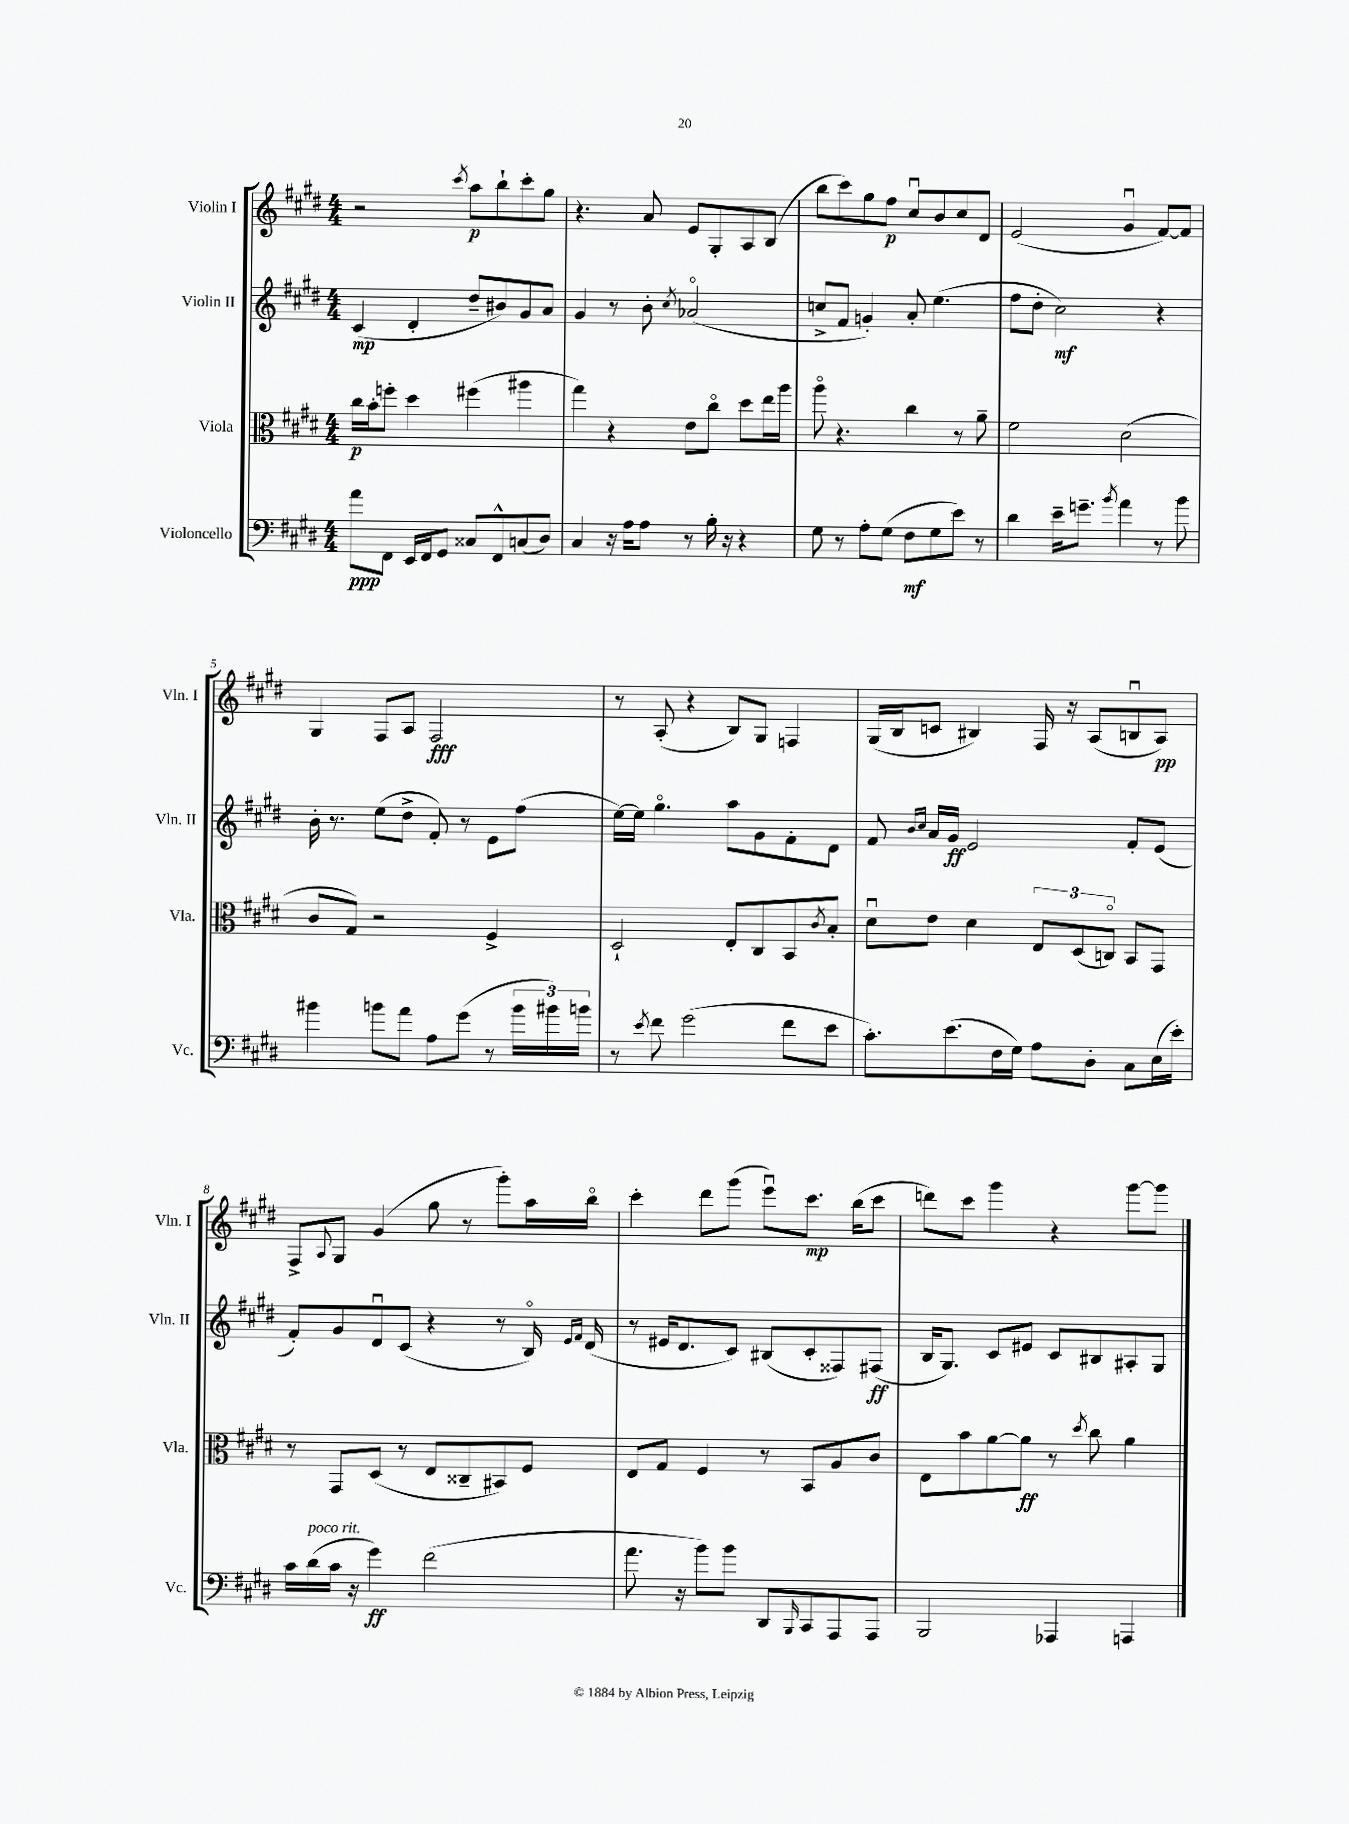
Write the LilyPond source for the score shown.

<<
\new StaffGroup <<
\new Staff = "s0" \with { instrumentName = "Violin I" shortInstrumentName = "Vln. I" } {
    \clef treble \key e \major \numericTimeSignature \time 4/4
    r2 \acciaccatura { cis'''8 } a''8\p b''8-! cis'''8-. gis''8 |
    r4. a'8 e'8 gis8-. a8 b8( |
    b''8 cis'''8) gis''8 fis''8\p cis''8\downbow b'8 cis''8 dis'8 |
    e'2( gis'4\downbow fis'8~) fis'8 |
    gis4 fis8 a8 fis2\fff |
    r8 a8-.( r4 b8) gis8 f4 |
    gis16( b16 c'8 bis4) fis16 r16 a8( b8\downbow a8\pp) |
    fis8-> \appoggiatura { a8 } gis8 gis'4( gis''8 r8 gis'''8-.) a''16 b''16\flageolet |
    cis'''4-. dis'''8 gis'''8( e'''8\downbow) cis'''8.\mp b''16( cis'''8 |
    d'''8) cis'''8 gis'''4 r4 gis'''8~ gis'''8 \bar "|." |
}
\new Staff = "s1" \with { instrumentName = "Violin II" shortInstrumentName = "Vln. II" } {
    \clef treble \key e \major \numericTimeSignature \time 4/4
    cis'4\mp( dis'4-. dis''8-- bis'8) gis'8 a'8 |
    gis'4 r8 b'8-. \acciaccatura { cis''8 } aes'2\flageolet( |
    c''8-> fis'8 g'4-.) a'8-. e''4.( |
    fis''8 dis''8-. cis''2\mf) r4 |
    b'16-. r8. e''8( dis''8-> fis'8-.) r8 e'8 fis''8( |
    e''16~) e''16 gis''4.\flageolet a''8 gis'8 fis'8-. dis'8 |
    fis'8 \grace { b'16 cis''16 } a'16 gis'16\ff e'2 fis'8-. e'8( |
    fis'8-.) gis'8 dis'8\downbow cis'8( r4 r8 b16\flageolet) \grace { e'16 fis'16 } dis'16( |
    r8 eis'16 dis'8. cis'8) bis8( cis'8-. fisis8) fis8\ff( |
    b16 gis8.) cis'8 eis'8 cis'8 bis8 ais8-. gis8 \bar "|." |
}
\new Staff = "s2" \with { instrumentName = "Viola" shortInstrumentName = "Vla." } {
    \clef alto \key e \major \numericTimeSignature \time 4/4
    cis''16\p b'16-. f''8-. dis''4 fis''4( ais''4 |
    gis''4) r4 e'8 cis''8\flageolet dis''8 e''16 a''16 |
    a''8\flageolet r4. cis''4 r8 a'8-- |
    fis'2 dis'2( |
    cis'8 gis8) r2 fis4-> |
    dis2-! e8-. cis8 b,8 \acciaccatura { cis'8 } b8-. |
    dis'8\downbow e'8 dis'4 \tuplet 3/2 { e8 dis8( c8\flageolet) } b,8 gis,8 |
    r8 gis,8 dis8( r8 e8 cisis8-- bis,8) fis8 |
    e8 gis8 fis4 r8 b,8 a8 cis'8 |
    e8 b'8 a'8~ a'8\ff r8 \acciaccatura { dis''8 } cis''8 a'4 \bar "|." |
}
\new Staff = "s3" \with { instrumentName = "Violoncello" shortInstrumentName = "Vc." } {
    \clef bass \key e \major \numericTimeSignature \time 4/4
    a'8\ppp fis,8 e,16 fis,16 gis,8 cisis8 fis,8-^ c8( dis8) |
    cis4 r16 a16 a8 r8 b16-. r16 r4 |
    gis8 r8 a8-. gis8( fis8\mf gis8 e'8) r8 |
    dis'4 e'16-- g'8.-- \acciaccatura { b'8 } a'4 r8 b'8 |
    bis'4 b'8 a'8 a8 gis'8( r8 \tuplet 3/2 { b'16 bis'16) b'16 } |
    r8 \acciaccatura { e'8 } fis'8 gis'2( fis'8 e'8 |
    cis'8.-.) e'8.( fis16 gis16) a8 dis8-. cis8 e16( e'16-.) |
    cis'16 dis'16^\markup { \italic "poco rit." }( cis'16 r16 gis'4\ff) fis'2( |
    a'8. r16 b'8) b'8 dis,8 \grace { b,,16 } cis,8 a,,8 a,,8 |
    b,,2 aes,,4 a,,4 \bar "|." |
}
>>
>>
